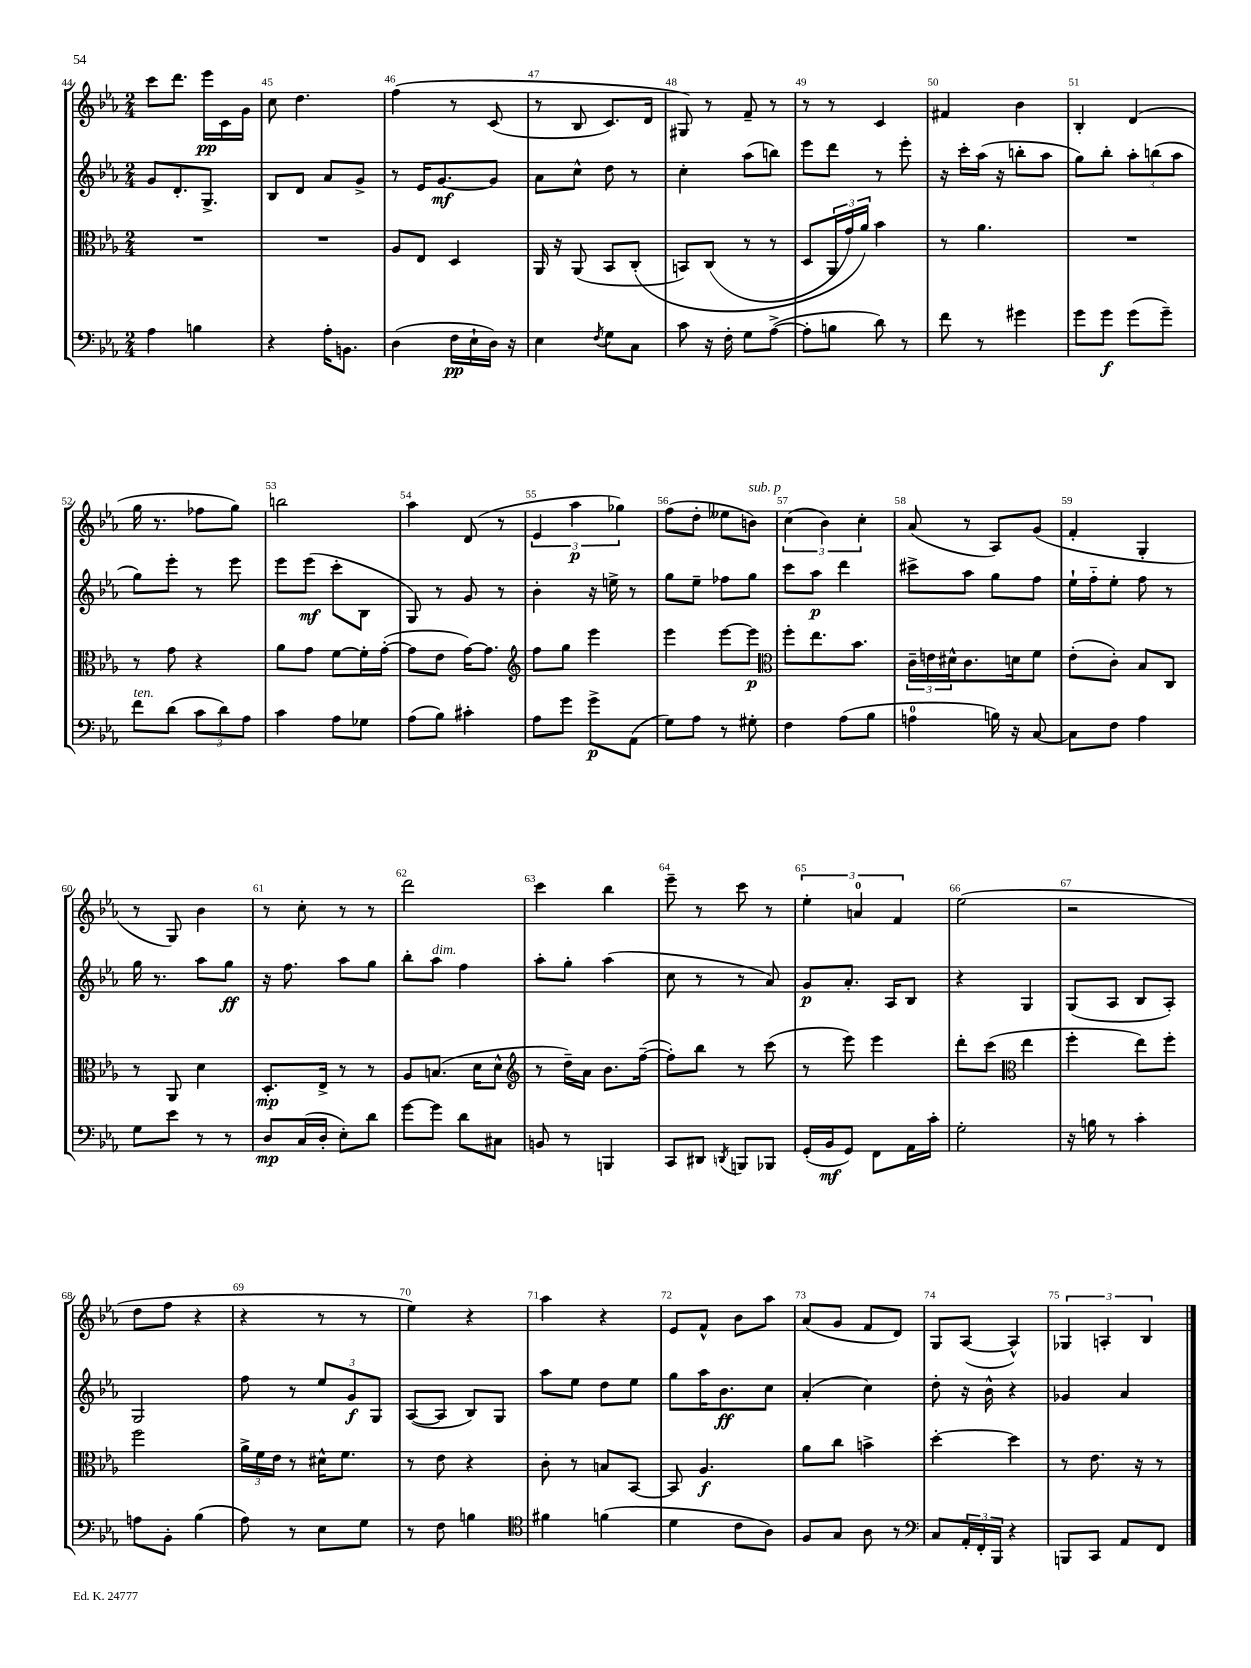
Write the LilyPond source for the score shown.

<<
\new StaffGroup <<
\new Staff = "s0" {
    \clef treble \key ees \major \numericTimeSignature \time 2/4
    c'''8 d'''8. ees'''16\pp c'16 g'16 |
    c''8 d''4. |
    f''4\( r8 c'8( |
    r8 bes8 c'8.) d'16 |
    gis8\) r8 f'8-- r8 |
    r8 r8 c'4 |
    fis'4 bes'4 |
    bes4-. d'4( |
    g''16 r8. fes''8 g''8) |
    b''2 |
    aes''4 d'8( r8 |
    \tuplet 3/2 { ees'4 aes''4\p ges''4) } |
    f''8( d''8-. eeses''8 b'8^\markup { \italic "sub. p" }) |
    \tuplet 3/2 { c''4( bes'4) c''4-. } |
    aes'8( r8 aes8) g'8( |
    f'4-. g4-. |
    r8 g8) bes'4 |
    r8 c''8-. r8 r8 |
    d'''2 |
    c'''4 bes''4 |
    ees'''8-- r8 c'''8 r8 |
    \tuplet 3/2 { ees''4-. a'4-0 f'4 } |
    ees''2( |
    r2 |
    d''8 f''8 r4 |
    r4 r8 r8 |
    ees''4) r4 |
    aes''4 r4 |
    ees'8 f'8-^ bes'8 aes''8 |
    aes'8( g'8 f'8 d'8) |
    g8 aes8~( aes4-^) |
    \tuplet 3/2 { ges4 a4-. bes4 } \bar "|." |
}
\new Staff = "s1" {
    \clef treble \key ees \major \numericTimeSignature \time 2/4
    g'8 d'8.-. g8.-> |
    bes8 d'8 aes'8 g'8-> |
    r8 ees'16 g'8.~\mf g'8 |
    aes'8 c''8-^ d''8 r8 |
    c''4-. aes''8( b''8) |
    ees'''8 d'''8 r8 ees'''8-. |
    r16 c'''16-. aes''16( r16 b''8-. aes''8 |
    g''8) bes''8-. \tuplet 3/2 { aes''8-. b''8( aes''8 } |
    g''8) ees'''8-. r8 ees'''8 |
    ees'''8 ees'''8\mf( c'''8-. bes8 |
    g8) r8 g'8 r8 |
    bes'4-. r16 e''16-> r8 |
    g''8 ees''8-- fes''8 g''8 |
    c'''8 aes''8\p d'''4 |
    cis'''8-> aes''8 g''8 f''8 |
    ees''16-! f''16-_ ees''8-. f''8 r8 |
    g''16 r8. aes''8 g''8\ff |
    r16 f''8. aes''8 g''8 |
    bes''8-. aes''8^\markup { \italic "dim." } f''4 |
    aes''8-. g''8-. aes''4( |
    c''8 r8 r8 aes'8) |
    g'8\p aes'8.-. aes16 bes8 |
    r4 g4 |
    g8( aes8 bes8 aes8-.) |
    g2 |
    f''8 r8 \tuplet 3/2 { ees''8 g'8\f g8 } |
    aes8~( aes8 bes8) g8 |
    aes''8 ees''8 d''8 ees''8 |
    g''8 aes''16 bes'8.\ff c''8 |
    aes'4-.( c''4) |
    d''8-. r16 bes'16-^ r4 |
    ges'4 aes'4 \bar "|." |
}
\new Staff = "s2" {
    \clef alto \key ees \major \numericTimeSignature \time 2/4
    R2 |
    R2 |
    aes8 ees8 d4 |
    aes,16 r16 aes,8( bes,8 c8-.\( |
    b,8) c8( r8 r8 |
    d8 \tuplet 3/2 { aes,16 g'16) aes'16\) } bes'4 |
    r8 aes'4. |
    R2 |
    r8 g'8 r4 |
    aes'8 g'8 f'8~ f'16-. g'16~-.( |
    g'8 ees'8 g'16~) g'8. |
    \clef treble f''8 g''8 ees'''4 |
    ees'''4 ees'''8~ ees'''8\p |
    \clef alto f''8-. ees''8. bes'8. |
    \tuplet 3/2 { c'16-- e'16 dis'16-^ } c'8. d'16 f'8 |
    ees'8-.( c'8-.) bes8 c8 |
    r8 aes,8 d'4 |
    d8.-.\mp ees16-> r8 r8 |
    aes8 b8.( d'16 d'8-^ |
    \clef treble r8 d''16--) aes'16 bes'8. f''16~--( |
    f''8-.) bes''8 r8 c'''8( |
    r8 ees'''8) ees'''4 |
    d'''8-. c'''8( \clef alto ees''4 |
    f''4-. ees''8) f''8-. |
    f''2 |
    \tuplet 3/2 { aes'16-> f'16 ees'16 } r8 dis'16-^ f'8. |
    r8 ees'8 r4 |
    c'8-. r8 b8 bes,8~ |
    bes,8 aes4.\f |
    aes'8 c''8 b'4-> |
    d''4~-. d''4 |
    r8 ees'8. r16 r8 \bar "|." |
}
\new Staff = "s3" {
    \clef bass \key ees \major \numericTimeSignature \time 2/4
    aes4 b4 |
    r4 aes16-. b,8. |
    d4( f16\pp ees16-! d16) r16 |
    ees4 \acciaccatura { f8 } g8 c8 |
    c'8 r16 f16-. g8 aes8~->( |
    aes8-. b8 d'8) r8 |
    f'8 r8 gis'4 |
    g'8 g'8\f g'8( g'8--) |
    f'8^\markup { \italic "ten." } d'8( \tuplet 3/2 { c'8 d'8) aes8 } |
    c'4 aes8 ges8 |
    aes8( bes8) cis'4-. |
    aes8 g'8 g'8->\p aes,8( |
    g8) aes8 r8 gis8-. |
    f4 aes8( bes8 |
    a4-0 b16) r16 c8~ |
    c8 f8 aes4 |
    g8 ees'8 r8 r8 |
    d8\mp c16( d16-. ees8-.) d'8 |
    g'8~ g'8 d'8 cis8 |
    b,8 r8 b,,4 |
    c,8 dis,8 \acciaccatura { d,8 } b,,8 bes,,8 |
    g,16-.( bes,16\mf g,8) f,8 aes,16 c'16-. |
    g2-. |
    r16 b16 r8 c'4-. |
    a8 bes,8-. bes4( |
    aes8) r8 ees8 g8 |
    r8 f8 b4 |
    \clef tenor fis'4 f'4( |
    d'4 c'8 aes8) |
    f8 g8 aes8 r8 |
    \clef bass c8 \tuplet 3/2 { aes,16-. f,16-. bes,,16 } r4 |
    b,,8 c,8 aes,8 f,8 \bar "|." |
}
>>
>>
\layout { \context { \Score currentBarNumber = #44 \override BarNumber.break-visibility = ##(#f #t #t) barNumberVisibility = #all-bar-numbers-visible } }
